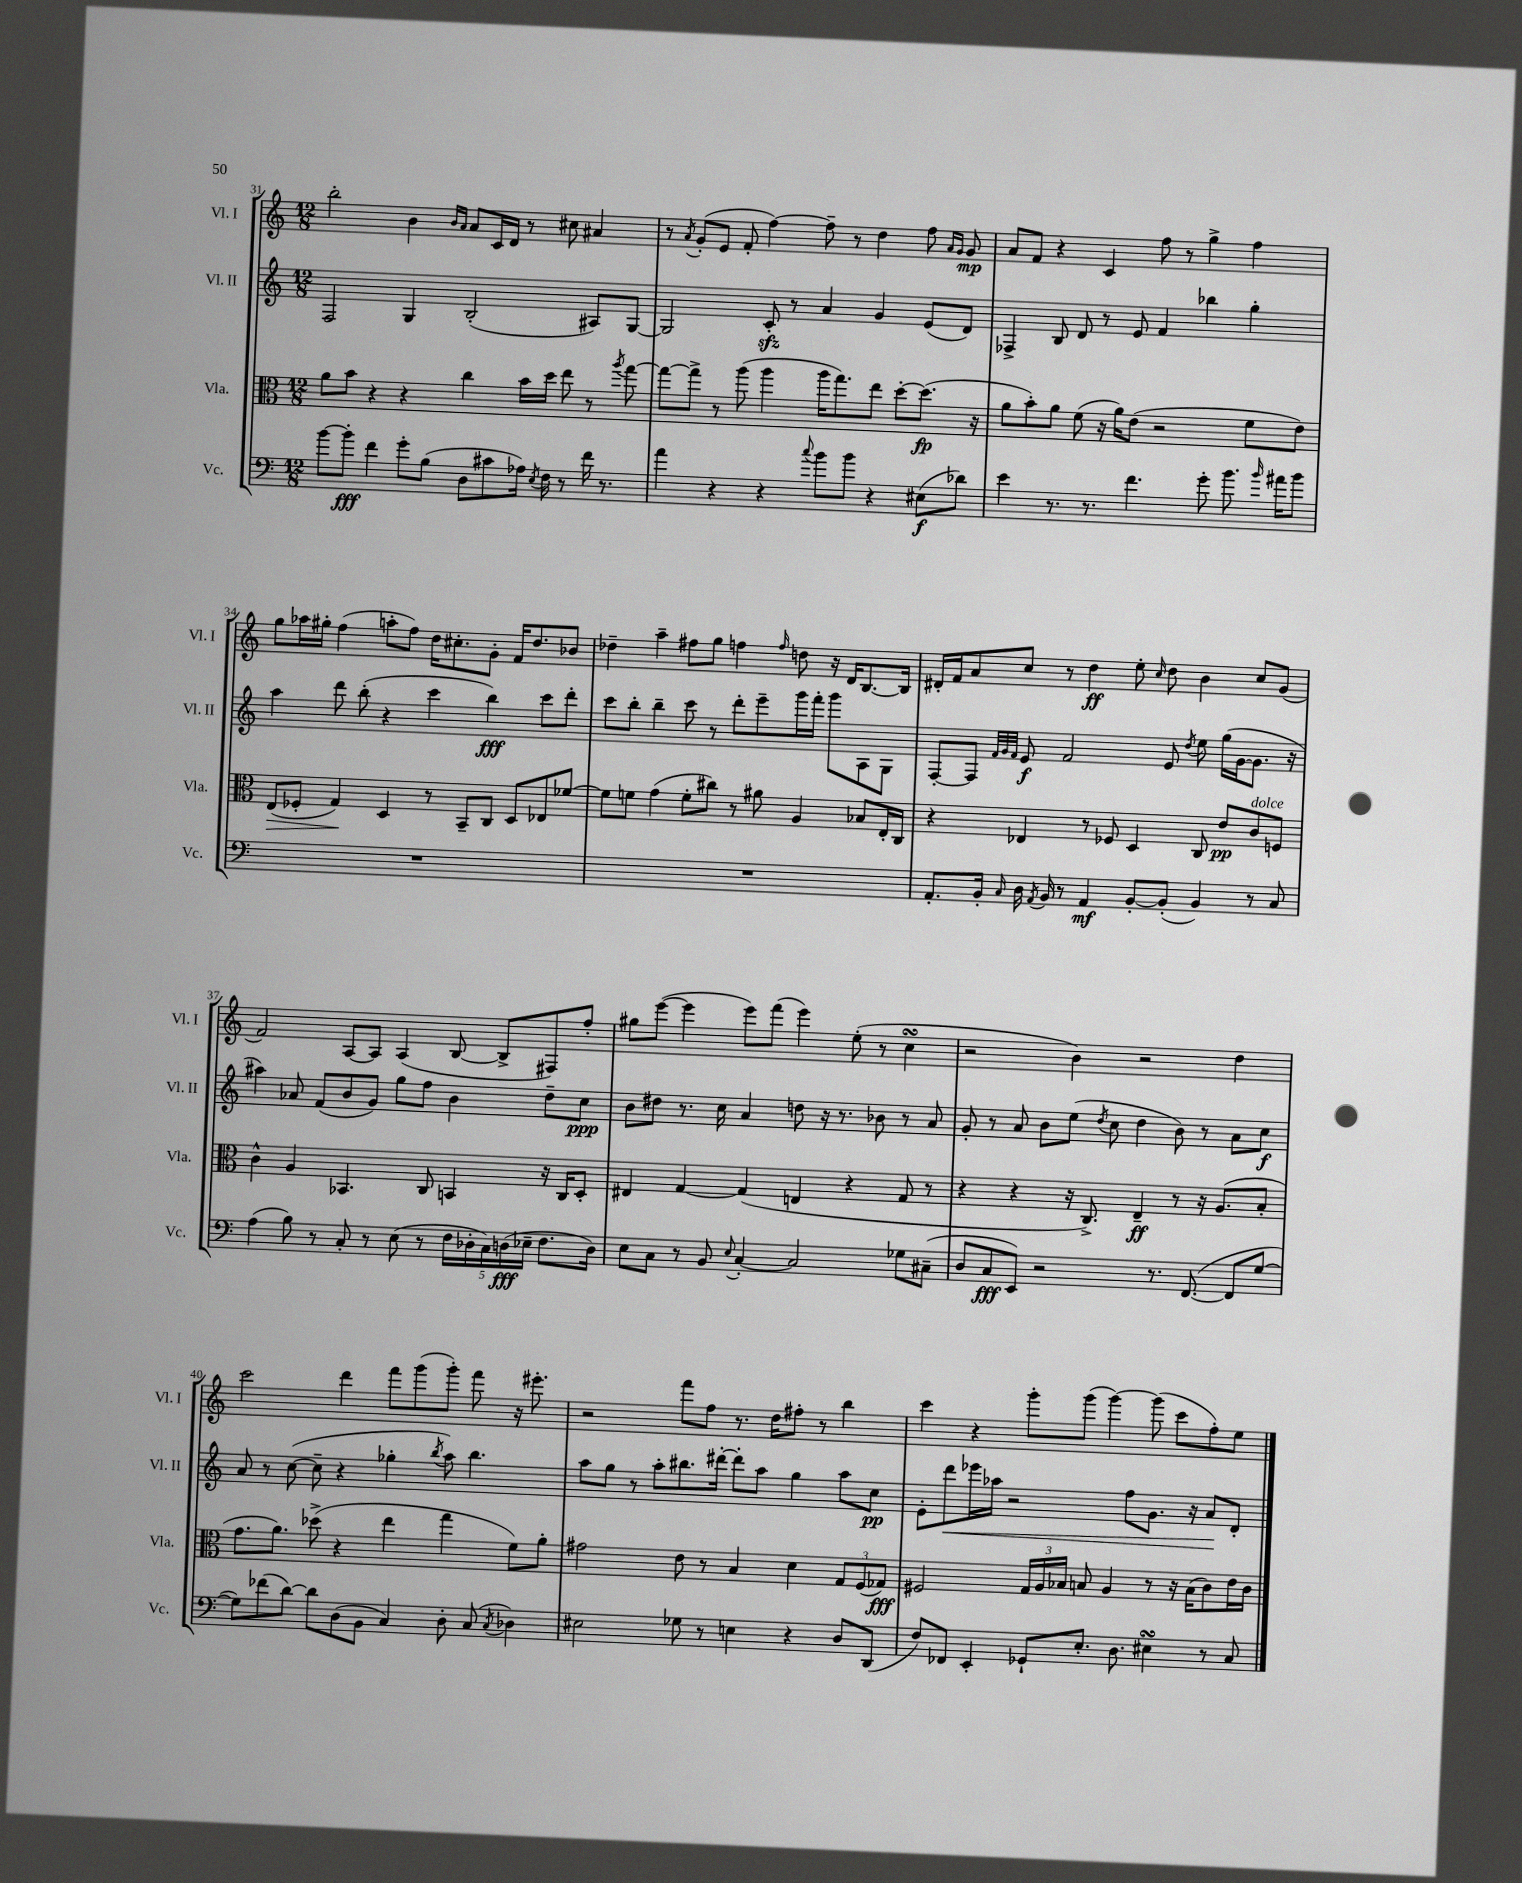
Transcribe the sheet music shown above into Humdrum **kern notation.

**kern	**kern	**kern	**kern
*staff4	*staff3	*staff2	*staff1
*clefF4	*clefC3	*clefG2	*clefG2
*k[]	*k[]	*k[]	*k[]
*M12/8	*M12/8	*M12/8	*M12/8
[8b	8a	2F	2bb'
8b']	8b	.	.
4f	4r	.	.
8g'	4r	4G	4b
(8B	.	.	.
.	.	.	16qqb
.	.	.	16qqa
8D	4cc	(2B'	8a
8c#	.	.	16c
.	.	.	16d
16A-)	16b	.	8r
8qE	.	.	.
16F	16dd	.	.
8r	8ee	.	8cc#
16f	8r	8A#)	4a#
8.r	.	.	.
.	8qaa	.	.
.	[8gg	[8G	.
=	=	=	=
4a	8gg_	2G]	8r
.	.	.	8qa
.	8gg^]	.	(8g'
4r	8r	.	8e
.	(8aa	.	8f'
4r	4aa	8c'	[4ff)
.	.	8r	.
8qqcc	.	.	.
8b	16aa	4a	8ff~]
.	8.gg)	.	.
8b	.	.	8r
4r	8ee	4g	4dd
.	[8dd'	.	.
(8E#	(8.dd]	(8e	8ff
.	.	.	16qqa
.	.	.	16qqg
8d-)	.	8d)	8g
.	16r	.	.
=	=	=	=
4e	8a	4F-^	8a
.	8b')	.	8f
8.r	8a	8B	4r
.	(8f	8d	.
8.r	.	.	.
.	16r	8r	4c
.	16a)	.	.
4.f	(8e	8e	.
.	2r	4f	8ff
.	.	.	8r
8g'	.	4bb-	4gg^
8.b	.	.	.
.	8f	4gg'	4ff
16qqb	.	.	.
16a#	.	.	.
8b	8e)	.	.
=	=	=	=
1.r	(8E	4aa	8gg
.	8F-'	.	16aa-
.	.	.	16gg#'
.	4G)	8ddd	(4ff
.	.	(8bb'	.
.	4D	4r	8aa'
.	.	.	8ff)
.	8r	4ccc	16dd
.	.	.	8.cc#'
.	8BB~	.	.
.	8C	4bb)	8g'
.	8D	.	16f
.	.	.	8.dd
.	8E-	8ccc	.
.	[8f-	8ddd'	8b-
=	=	=	=
1.r	8f-]	8ccc	4dd-~
.	8f	8bb'	.
.	(4g	4bb~	4aa~
.	8f'	8ccc	8ff#
.	8cc#)	8r	8gg
.	8r	8ddd'	4ff
.	8a#	8eee~	.
.	.	.	16qqff
.	4A	16ggg	8dd
.	.	16fff'	.
.	.	8ggg	16r
.	.	.	16d
.	8B-	8A	[8.B
.	16E'	8G	.
.	16C	.	16B]
=	=	=	=
8.AA'	4r	[8F'	16d#'
.	.	.	16f
.	.	8F]	8a
16BB'	.	.	.
.	.	32qqf	.
.	.	32qqg	.
16qqC	.	32qqf	.
16D	4E-	8e	8cc
8qAA	.	.	.
16BB	.	.	.
8r	.	2f	8r
4AA	8r	.	4dd
.	8F-	.	.
[8BB'	4D	.	8ee'
.	.	.	16qqcc
(8BB']	.	8e	8dd
.	.	8qdd	.
4BB)	8C	8ee	4b
.	8e	(16gg	.
.	.	[16g	.
8r	8c	8.g]	8cc
8C	8F	.	(8g
.	.	16r	.
=	=	=	=
(4A	4c^^	4aa#)	2f)
8B)	4A	8a-	.
8r	.	(8f	.
8C'	4.BB-	8b	[8A
8r	.	8g)	8A]
(8E	.	8gg	(4A
8r	8C	8ff	.
20F	4BB	4b	[8B
20D-'	.	.	.
20C)	.	.	.
.	.	.	8B^]
(20D	.	.	.
20E-~	.	.	.
8.F	16r	8dd~	8F#)
.	16C	.	.
.	8D'	8cc	8ff'
16D)	.	.	.
=	=	=	=
8E	4E#	8b	8gg#
8C	.	8dd#	([8eee
8r	[4G	8.r	4eee]
8BB	.	.	.
.	.	16cc	.
8qqE	.	.	.
[4C'	(4G]	4a	8eee)
.	.	.	(8fff
2C]	4E	8dd	4eee)
.	.	16r	.
.	.	8.r	.
.	4r	.	(8ee'
.	.	8b-	8r
8G-	8G	8r	4cc
(8C#~	8r	8a	.
=	=	=	=
8D	4r	8g'	2r
8C	.	8r	.
8EE)	4r	8a	.
2r	.	8b	.
.	16r	(8ee	4b)
.	8.C^)	.	.
.	.	8qdd	.
.	.	8cc	.
.	4E~	4dd	2r
8.r	.	.	.
.	8r	8b)	.
([8.FF	.	.	.
.	16r	8r	.
.	(8.A	.	.
8FF]	.	8a	4dd
[8G	8B'	8cc	.
=	=	=	=
8G])	8.g	8a	2ccc
(8f-	.	8r	.
.	8.a)	.	.
[8d)	.	([8cc	.
8d]	(8dd-^	8cc~]	.
(8D	4r	4r	4ddd
8BB	.	.	.
4C)	4ee	4gg-'	8fff
.	.	.	(8ggg
.	.	8qbb	.
8D'	4gg	8aa)	8ggg')
(8C	.	4.bb	8fff
8qC	.	.	.
4D-)	8f)	.	16r
.	.	.	8.eee#'
.	8a'	.	.
=	=	=	=
2E#	2g#	8aa	2r
.	.	8gg	.
.	.	8r	.
.	.	8aa'	.
8G-	8e	8.bb#	8fff
8r	8r	.	8ff
.	.	[16ddd#'	.
4E	4B	8ddd#']	8.r
.	.	8aa	.
.	.	.	16dd
4r	4d	4gg	8ff#'
.	.	.	8r
8D	12G	8aa	4bb
.	(12F	.	.
(8DD	.	8cc	.
.	12G-)	.	.
=	=	=	=
8F)	2F#	8e'	4ccc
8FF-	.	8ddd	.
4EE'	.	16eee-	4r
.	.	16aa-	.
.	.	2r	.
8GG-`	24G	.	8ggg'
.	24A	.	.
.	24B-	.	.
8.E'	8B	.	(8ggg
.	4A	.	[4ggg)
8.D	.	.	.
.	.	8ff	.
4E#	8r	8.g	(8ggg]
.	16r	.	8ccc
.	(16B	16r	.
8r	8c)	8a	8ff')
8C	16e	8d'	8ee
.	16c	.	.
==	==	==	==
*-	*-	*-	*-
